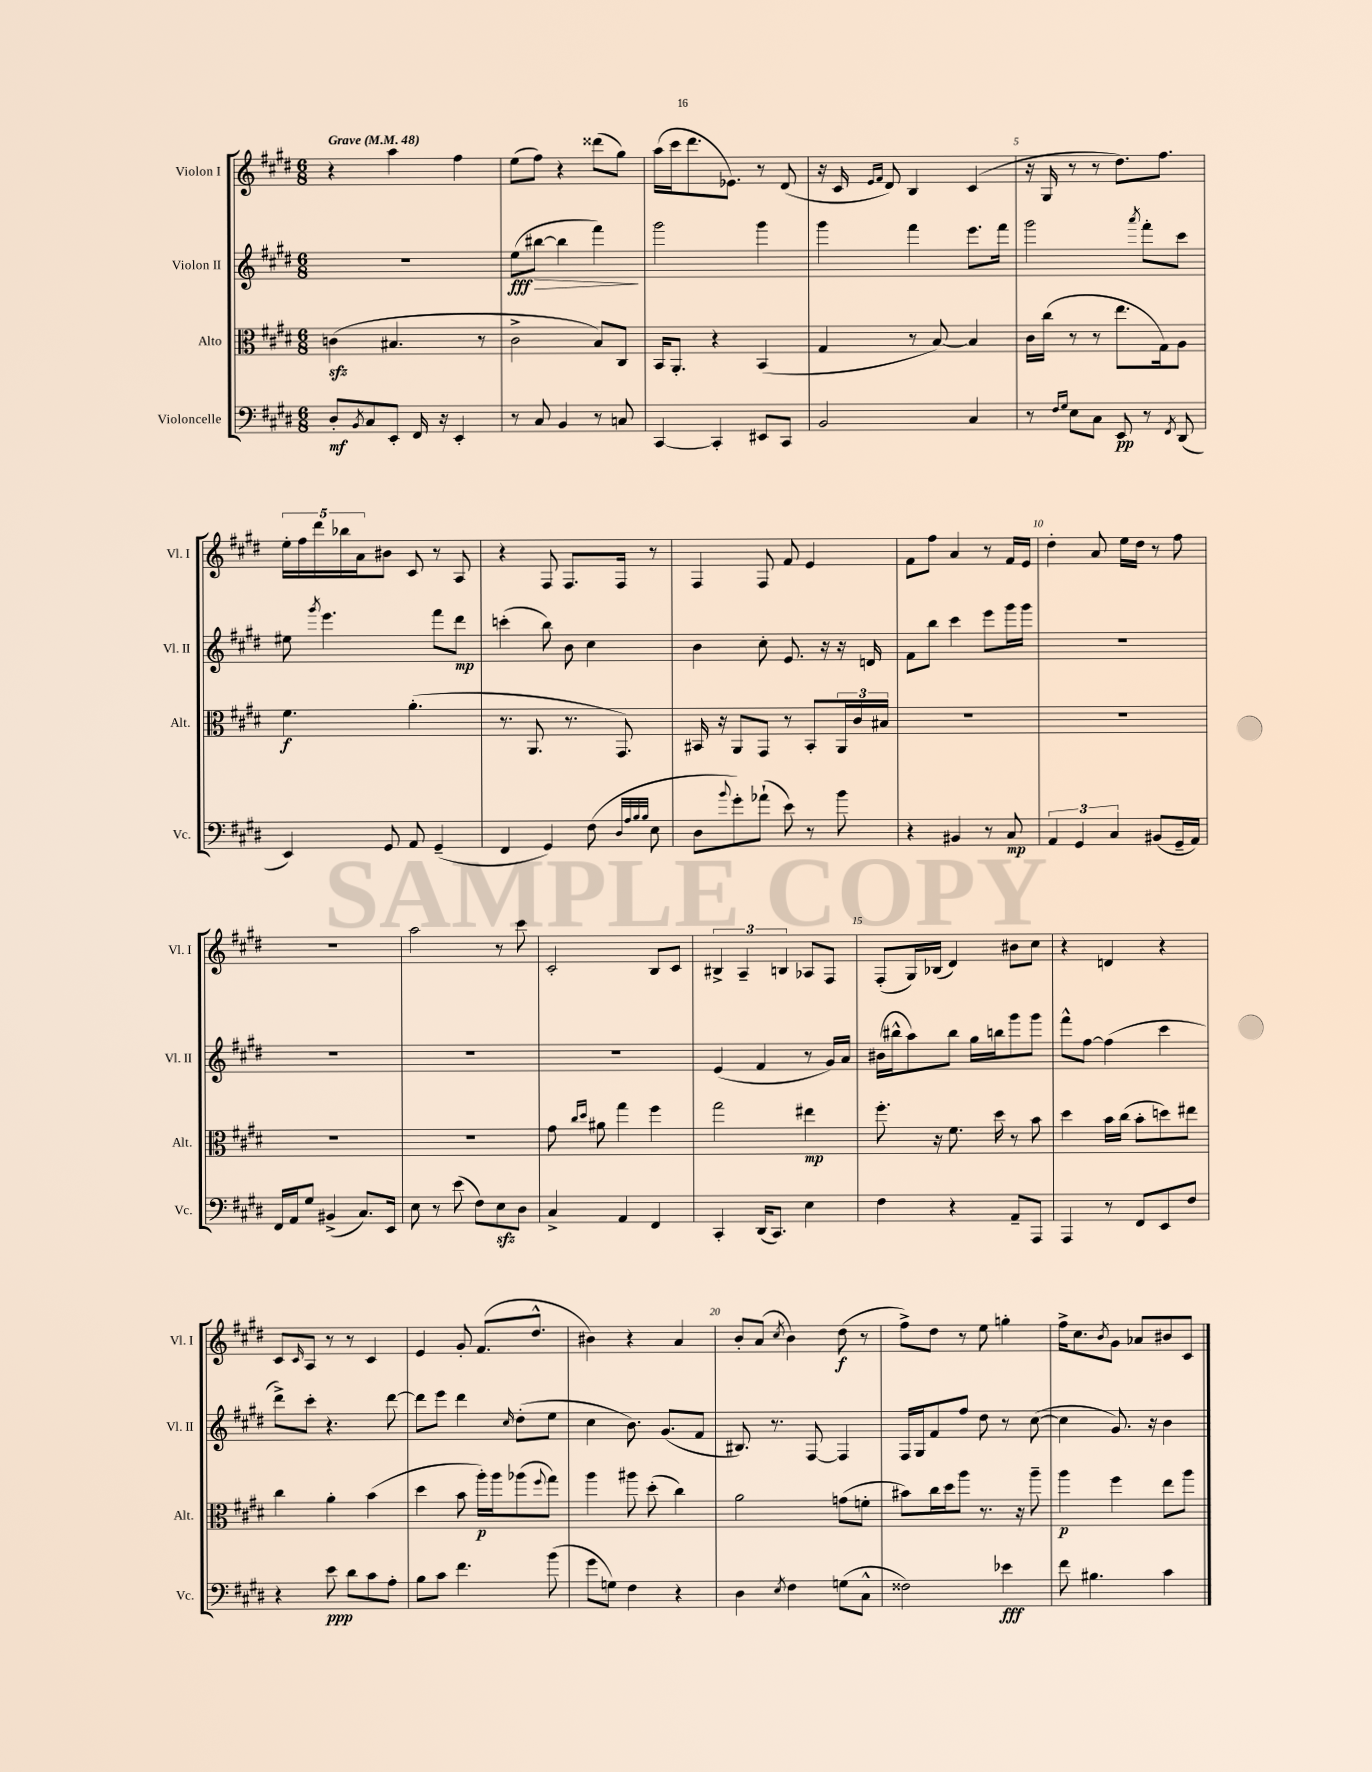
<<
\new StaffGroup <<
\new Staff = "s0" \with { instrumentName = "Violon I" shortInstrumentName = "Vl. I" } {
    \clef treble \key e \major \numericTimeSignature \time 6/8 \tempo "Grave" 4 = 48
    r4 a''4 fis''4 |
    e''8( fis''8) r4 disis'''8( gis''8) |
    a''16( cis'''16 dis'''8. ees'8.) r8 dis'8( |
    r16 cis'16 \grace { e'16 fis'16 } dis'8) b4 cis'4( |
    r16 gis16 r8 r8 dis''8.) fis''8. |
    \tuplet 5/4 { e''16-. fis''16 dis'''16 bes''16 a'16 } bis'8 cis'8 r8 a8 |
    r4 fis8 fis8. fis16 r8 |
    fis4 fis8 fis'8 e'4 |
    fis'8 fis''8 a'4 r8 fis'16 e'16 |
    dis''4-. a'8 e''16 dis''16 r8 fis''8 |
    R2. |
    a''2 r8 cis'''8 |
    cis'2-. b8 cis'8 |
    \tuplet 3/2 { bis4-> a4-- b4 } aes8 fis8 |
    fis8-.( gis16) bes16( dis'4) bis'8 cis''8 |
    r4 d'4 r4 |
    cis'8 \grace { cis'16 } a8 r8 r8 cis'4 |
    e'4 gis'8-. fis'8.( dis''8.-^ |
    bis'4) r4 a'4 |
    b'8-. a'8( \acciaccatura { cis''8 } b'4) dis''8\f( r8 |
    fis''8->) dis''8 r8 e''8 g''4-. |
    fis''16-> cis''8. \acciaccatura { b'8 } gis'8 aes'8 bis'8 cis'8 \bar "|." |
}
\new Staff = "s1" \with { instrumentName = "Violon II" shortInstrumentName = "Vl. II" } {
    \clef treble \key e \major \numericTimeSignature \time 6/8
    R2. |
    e''8\fff( bis''8~\> bis''4 fis'''4\!) |
    gis'''2 gis'''4 |
    gis'''4 fis'''4 e'''8. fis'''16 |
    gis'''2 \acciaccatura { a'''8 } fis'''8-. cis'''8 |
    eis''8 \acciaccatura { gis'''8 } e'''4. fis'''8 dis'''8\mp |
    c'''4-.( b''8) b'8 cis''4 |
    b'4 cis''8-. e'8. r16 r16 d'16 |
    fis'8 b''8 cis'''4 e'''8 gis'''16 gis'''16 |
    R2. |
    R2. |
    R2. |
    R2. |
    e'4( fis'4 r8 gis'16) a'16 |
    bis'16( bis''16-^ a''8) bis''8 gis''16 b''16 gis'''8 gis'''8 |
    fis'''8-^ fis''8~ fis''4( cis'''4 |
    dis'''8->) cis'''8-. r4. dis'''8~ |
    dis'''8 e'''8 dis'''4 \grace { cis''16 } dis''8-.( e''8 |
    cis''4 b'8.) gis'8.( fis'8 |
    bis8.) r8. fis8~ fis4 |
    fis16 gis16 fis'8 fis''8 dis''8 r8 cis''8~( |
    cis''4 gis'8.) r16 b'4 \bar "|." |
}
\new Staff = "s2" \with { instrumentName = "Alto" shortInstrumentName = "Alt." } {
    \clef alto \key e \major \numericTimeSignature \time 6/8
    c'4\sfz( bis4. r8 |
    cis'2-> b8) cis8 |
    b,16 a,8.-. r4 b,4( |
    gis4 r8 b8~) b4 |
    cis'16 cis''16( r8 r8 e''8. gis16) a8 |
    fis'4.\f a'4.-.( |
    r8. a,8. r8. gis,8.) |
    bis,16 r16 a,8 gis,8 r8 bis,8-. \tuplet 3/2 { a,16 cis'16 bis16 } |
    R2. |
    R2. |
    R2. |
    R2. |
    gis'8 \grace { cis''16 dis''16 } ais'8 gis''4 fis''4 |
    gis''2 eis''4\mp |
    fis''8.-. r16 fis'8. dis''16 r8 b'8 |
    dis''4 b'16 cis''16( b'8-. d''8) eis''8 |
    cis''4 a'4-. b'4( |
    dis''4 b'8 a''16-.\p) a''16 aes''8( \appoggiatura { fis''8 } gis''8) |
    a''4 ais''8 dis''8-.( cis''4) |
    a'2 g'8( f'8-. |
    bis'8) cis''16 dis''16 a''8 r8. r16 a''8-- |
    a''4\p fis''4 e''8 a''8 \bar "|." |
}
\new Staff = "s3" \with { instrumentName = "Violoncelle" shortInstrumentName = "Vc." } {
    \clef bass \key e \major \numericTimeSignature \time 6/8
    dis8-.\mf \acciaccatura { b,8 } cis8 e,8-. fis,16 r16 e,4-. |
    r8 cis8 b,4 r8 c8 |
    cis,4~ cis,4-. eis,8 cis,8 |
    b,2 cis4 |
    r8 \grace { fis16 gis16 } e8 cis8 e,8\pp r8 \acciaccatura { fis,8 } dis,8( |
    e,4) gis,8 a,8 gis,4--( |
    fis,4 gis,4) fis8( \grace { dis32 a32 b32 b32 } e8 |
    dis8 \appoggiatura { b'8 } gis'8-.) aes'8-!( e'8) r8 b'8 |
    r4 bis,4 r8 cis8\mp |
    \tuplet 3/2 { a,4 gis,4 cis4 } bis,8( gis,16-- a,16) |
    fis,16 a,16 gis8 bis,4->( cis8.) e,16 |
    e8 r8 e'8( fis8) e8\sfz dis8 |
    cis4-> a,4 fis,4 |
    cis,4-. dis,16( cis,8.) e4 |
    fis4 r4 a,8-- a,,8 |
    a,,4 r8 fis,8 e,8 fis8 |
    r4 e'8\ppp dis'8 cis'8 a8-. |
    b8 cis'8 fis'4. b'8( |
    gis'8 g8) fis4 r4 |
    dis4 \acciaccatura { e8 } fis4 g8( cis8-^ |
    fisis2) ees'4\fff |
    fis'8 bis4. cis'4 \bar "|." |
}
>>
>>
\layout { \context { \Score \override BarNumber.break-visibility = ##(#f #t #t) barNumberVisibility = #(every-nth-bar-number-visible 5) } }
